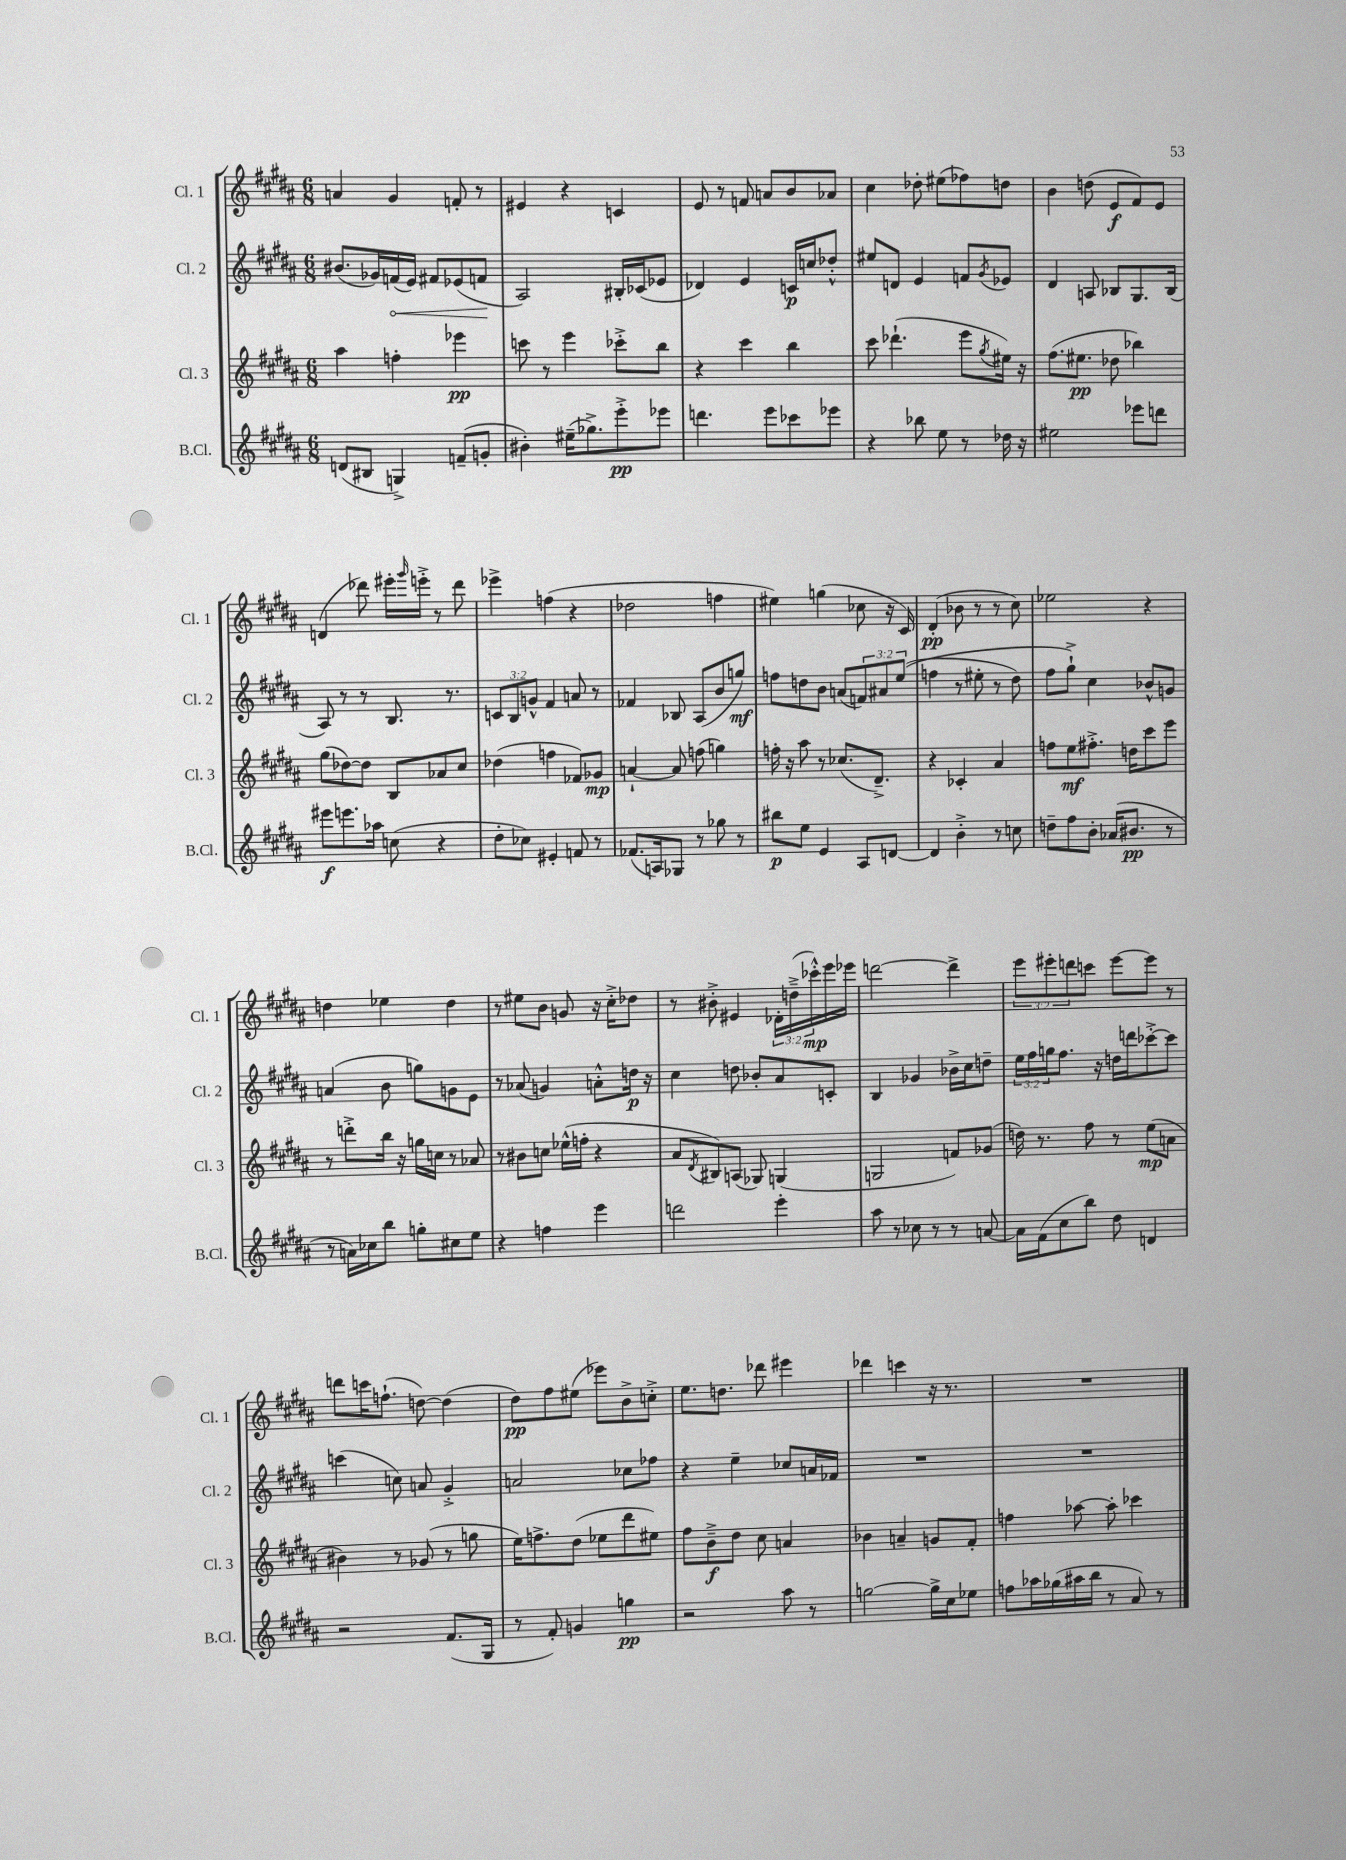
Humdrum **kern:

**kern	**dynam	**kern	**dynam	**kern	**dynam	**kern	**dynam
*part4	*part4	*part3	*part3	*part2	*part2	*part1	*part1
*staff4	*staff4	*staff3	*staff3	*staff2	*staff2	*staff1	*staff1
*I"B.Cl.	*	*I"Cl. 3	*	*I"Cl. 2	*	*I"Cl. 1	*
*I'B.Cl.	*	*I'Cl. 3	*	*I'Cl. 2	*	*I'Cl. 1	*
*clefG2	*	*clefG2	*	*clefG2	*	*clefG2	*
*k[f#c#g#d#a#]	*	*k[f#c#g#d#a#]	*	*k[f#c#g#d#a#]	*	*k[f#c#g#d#a#]	*
*M6/8	*	*M6/8	*	*M6/8	*	*M6/8	*
=44	=44	=44	=44	=44	=44	=44	=44
(8dn/L	.	4aa#\	.	(8.b#X/L	.	4an/	.
8B#X/J	.	.	.	.	.	.	.
.	.	.	.	16g-X/L)	.	.	.
!	!	!	!	!	!LO:HP:b	!	!
4Gn^/)	.	4ffn'\	.	(16fn/	<	4g#/	.
.	.	.	.	16e/JJ)	.	.	.
.	.	.	.	8f#X/L	.	.	.
(8fn~/L	.	4eee-X\	pp	(8e-X/	.	8fn'/	.
8gn'/J	.	.	.	8fn/J	.	8r	.
.	.	.	.	.	[	.	.
=45	=45	=45	=45	=45	=45	=45	=45
4b#X'\)	.	8cccn\	.	2A#/)	.	4e#X/	.
.	.	8r	.	.	.	.	.
(16ee#X~\KL	.	4eee\	.	.	.	4r	.
8.gg-X^\)	.	.	.	.	.	.	.
8eee'^\	pp	8ccc-X'^\L	.	16B#X'/LL	.	4cn/	.
.	.	.	.	(16c-X/J	.	.	.
8eee-X\J	.	8bb\J	.	8e-X/J	.	.	.
=46	=46	=46	=46	=46	=46	=46	=46
4.dddn\	.	4r	.	4d-X/)	.	8e/	.
.	.	.	.	.	.	8r	.
.	.	4ccc#\	.	4e/	.	8fn/	.
8eee\L	.	.	.	.	.	8an/L	.
8ccc-X\	.	4bb\	.	16cn/LL	p	8b/	.
.	.	.	.	16ccn/J	.	.	.
8eee-X\J	.	.	.	8dd-X'^^/J	.	8a-X/J	.
=47	=47	=47	=47	=47	=47	=47	=47
4r	.	8ccc#\	.	8ee#X/L	.	4cc#\	.
.	.	(4.ddd-X`\	.	8dn/J	.	.	.
8bb-X\	.	.	.	4e/	.	8dd-X'\	.
8ee\	.	.	.	.	.	(8ee#X\L	.
8r	.	8eee\L	.	8fn/L	.	8ff-X\)	.
.	.	8qgg#/	.	8qg#/	.	.	.
16dd-X\	.	16ee#X\Jk)	.	8e-X/J	.	8ddn\J	.
16r	.	16r	.	.	.	.	.
=48	=48	=48	=48	=48	=48	=48	=48
2ee#X\	.	(8.ff#\L	.	4d#/	.	4b\	.
.	.	8.ee#X\J	pp	.	.	.	.
.	.	.	.	8An/	.	(8ddn\	.
.	.	8dd-X\	.	8B-X/L	.	8e/L	f
8eee-X\L	.	4bb-X\)	.	8.G#/	.	8f#/)	.
8dddn\J	.	.	.	.	.	8e/J	.
.	.	.	.	(16B-/Jk	.	.	.
!!LO:LB:g=z
=49	=49	=49	=49	=49	=49	=49	=49
8eee#X\L	f	(8gg#\L	.	8A#/)	.	(4dn/	.
8.eeen\	.	[8dd-X\)	.	8r	.	.	.
.	.	8dd-\J]	.	8r	.	8ddd-X\)	.
16aa-X\Jk	.	.	.	.	.	.	.
(8ccn\	.	8B/L	.	8.B/	.	16eee#X'\LL	.
.	.	.	.	.	.	16qqggg#/	.
.	.	.	.	.	.	16eeen'^\JJ	.
4r	.	8a-X/	.	.	.	8r	.
.	.	.	.	8.r	.	.	.
.	.	8cc#/J	.	.	.	8ddd-\	.
=50	=50	=50	=50	=50	=50	=50	=50
8dd#'\L	.	(4dd-X\	.	12cn/L	.	4eee-X^\	.
.	.	.	.	12B/	.	.	.
8cc-X\J)	.	.	.	.	.	.	.
.	.	.	.	12gn^^/J	.	.	.
4e#X'/	.	4ffn\	.	4f#/	.	(4ffn\	.
8fn/	.	8f-X/L)	.	8an/	.	4r	.
8r	.	8g-X/J	mp	8r	.	.	.
=51	=51	=51	=51	=51	=51	=51	=51
(8.f-X/L	.	[4an`/	.	4f-X/	.	2dd-X\	.
16An/k)	.	.	.	.	.	.	.
8G-X/J	.	8a/]	.	8B-X/	.	.	.
8r	.	(8ffn\	.	(8A#/L	.	.	.
8gg-X\	.	4ggn\)	.	8b/	.	4ffn\	.
8r	.	.	.	8ggn/J)	mf	.	.
=52	=52	=52	=52	=52	=52	=52	=52
8bb#X\L	p	16ffn'\	.	8ffn\L	.	4ee#X\)	.
.	.	16r	.	.	.	.	.
8ee\J	.	8aa#\	.	8ddn\	.	.	.
4e/	.	8r	.	8b\J	.	(4ggn\	.
.	.	(8.cc-X/L	.	(8an/L	.	.	.
8A#/L	.	.	.	12fn/)	.	8cc-X\	.
.	.	8.d#~^/J)	.	.	.	.	.
.	.	.	.	12a#X/	.	.	.
[8dn/J	.	.	.	.	.	16r	.
.	.	.	.	((12ee/J	.	.	.
.	.	.	.	.	.	16c#/)	.
=53	=53	=53	=53	=53	=53	=53	=53
4d/]	.	4r	.	4ffn\	.	(4d#'/	pp
4b'^\	.	4c-X'/	.	8r	.	8b-X\	.
.	.	.	.	8ee#X'\	.	8r	.
8r	.	4a#/	.	8r	.	8r	.
8ccn\	.	.	.	8dd#\)	.	8cc#\)	.
=54	=54	=54	=54	=54	=54	=54	=54
8ddn~\L	.	8ffn\L	.	8ff#\L	.	2ee-X\	.
8ff#\	.	8ee\	mf	8gg#`^\J)	.	.	.
8b'\J	.	8.ff#X'^\J	.	4cc#\	.	.	.
(16a-X/KL	.	.	.	.	.	.	.
8.b#X/J	pp	16ddn\KL	.	.	.	.	.
.	.	8ccc#\	.	8b-X^^/L	.	4r	.
8r	.	8eee\J	.	8gn/J	.	.	.
!!LO:LB:g=z
=55	=55	=55	=55	=55	=55	=55	=55
8r	.	8r	.	(4an/	.	4ddn\	.
16an\LL)	.	8dddn'^\L	.	.	.	.	.
16cc-X\J	.	.	.	.	.	.	.
8bb\J	.	16bb\Jk	.	8b\	.	4ee-X\	.
.	.	16r	.	.	.	.	.
8ggn'\L	.	16ggn\LL	.	8ggn\L)	.	.	.
.	.	16ccn\JJ	.	.	.	.	.
8cc#X\	.	8r	.	8gn\	.	4dd\	.
8ee\J	.	8a-X/	.	8e\J	.	.	.
=56	=56	=56	=56	=56	=56	=56	=56
4r	.	8r	.	8r	.	8r	.
.	.	8b#X\L	.	(8a-X/	.	8ee#X\L	.
4ffn\	.	8ccn\J	.	4gn/)	.	8b\J	.
.	.	(16ee-X^^\LL	.	.	.	8gn/	.
.	.	16ffn'\JJ	.	.	.	.	.
4eee\	.	4r	.	8an'^^\L	.	16r	.
.	.	.	.	.	.	16cc#'^\KL	.
.	.	.	.	16ddn\Jk	p	8dd-X\J	.
.	.	.	.	16r	.	.	.
=57	=57	=57	=57	=57	=57	=57	=57
2dddn\	.	8a#/L	.	4cc#\	.	8r	.
.	.	8qd#/	.	.	.	.	.
.	.	8B#X/)	.	.	.	8b#X'^\	.
.	.	(8An/J	.	8ddn\	.	4e#X/	.
.	.	8G-X/)	.	8b-X'/L	.	.	.
4eee'\	.	(4Gn/	.	8a#/	.	24d-X'\LL	.
.	.	.	.	.	.	(24ddn~^\	.
.	.	.	.	.	.	24ccc-X'^^\)	mp
.	.	.	.	8cn'/J	.	16eee\	.
.	.	.	.	.	.	16eee-X\JJ	.
=58	=58	=58	=58	=58	=58	=58	=58
8aa#\	.	2Gn/	.	4B/	.	[2dddn\	.
8r	.	.	.	.	.	.	.
8cc-X\	.	.	.	4g-X/	.	.	.
8r	.	.	.	.	.	.	.
8r	.	8fn/L)	.	16b-X^\LL	.	4ddd^\]	.
.	.	.	.	16cc#\J	.	.	.
[8an/	.	(8g-X/J	.	8ddn~\J	.	.	.
=59	=59	=59	=59	=59	=59	=59	=59
16a\LL]	.	16ddn\)	.	24ee\LL	.	12eee\L	.
.	.	.	.	24ff#\	.	.	.
(16f#\J	.	8.r	.	.	.	.	.
.	.	.	.	24ggn\J	.	12eee#X'\	.
8cc#\	.	.	.	8.ff#\J	.	.	.
.	.	.	.	.	.	12dddn\	.
8bb\J)	.	8ff#\	.	.	.	8cccn\J	.
.	.	.	.	16r	.	.	.
8dd#\	.	8r	.	16ddn\LL	.	[8eee#\L	.
.	.	.	.	16dddn\J	.	.	.
4dn/	.	(8ee\L	mp	[8ccc-X'^\	.	8eee#\J]	.
.	.	8an\J	.	8ccc-\J]	.	8r	.
!!LO:LB:g=z
=60	=60	=60	=60	=60	=60	=60	=60
2r	.	4b#X\)	.	(4cccn\	.	8dddn\L	.
.	.	.	.	.	.	16cccn\K	.
.	.	.	.	.	.	(8.ffn`\J	.
.	.	8r	.	8ccn\)	.	.	.
.	.	(8g-X/	.	8an/	.	[8ddn\)	.
(8.f#/L	.	8r	.	4g#'^/	.	(4dd\]	.
.	.	8ggn\	.	.	.	.	.
16G#/Jk	.	.	.	.	.	.	.
=61	=61	=61	=61	=61	=61	=61	=61
8r	.	16ee\KL)	.	2an/	.	8dd#\L)	pp
.	.	8.ffn^\	.	.	.	.	.
8f#'/)	.	.	.	.	.	8ff#\	.
4gn/	.	(8dd#\J	.	.	.	(8ee#X\J	.
.	.	8ee-X\L	.	.	.	8eee-X\L)	.
4ggn\	pp	8ddd#\	.	8cc-X\L	.	8b^\	.
.	.	8ee#X\J)	.	8ff-X\J	.	8ccn'^\J	.
=62	=62	=62	=62	=62	=62	=62	=62
2r	.	8ff#\L	.	4r	.	8.ee\L	.
.	.	8b~^\	f	.	.	.	.
.	.	.	.	.	.	8.ddn\J	.
.	.	8dd#\J	.	4ee~\	.	.	.
.	.	8cc#\	.	.	.	8ddd-X\	.
8aa#\	.	4an/	.	8cc-X/L	.	4eee#X\	.
8r	.	.	.	16an/L	.	.	.
.	.	.	.	16f-X/JJ	.	.	.
=63	=63	=63	=63	=63	=63	=63	=63
[2ggn\	.	4b-X\	.	2.r	.	4ddd-X\	.
.	.	4an~/	.	.	.	4cccn\	.
16gg^\LL]	.	8gn/L	.	.	.	16r	.
16cc#\J	.	.	.	.	.	8.r	.
8ee-X\J	.	8f#'/J	.	.	.	.	.
=64	=64	=64	=64	=64	=64	=64	=64
8ffn\L	.	4ffn\	.	2.r	.	2.r	.
16aa-X\L	.	.	.	.	.	.	.
(16gg-X\	.	.	.	.	.	.	.
16aa#X\	.	[8aa-X\	.	.	.	.	.
16bb\JJ	.	.	.	.	.	.	.
8r	.	8aa-'\]	.	.	.	.	.
8a#/)	.	4ccc-X\	.	.	.	.	.
8r	.	.	.	.	.	.	.
==	==	==	==	==	==	==	==
*-	*-	*-	*-	*-	*-	*-	*-
